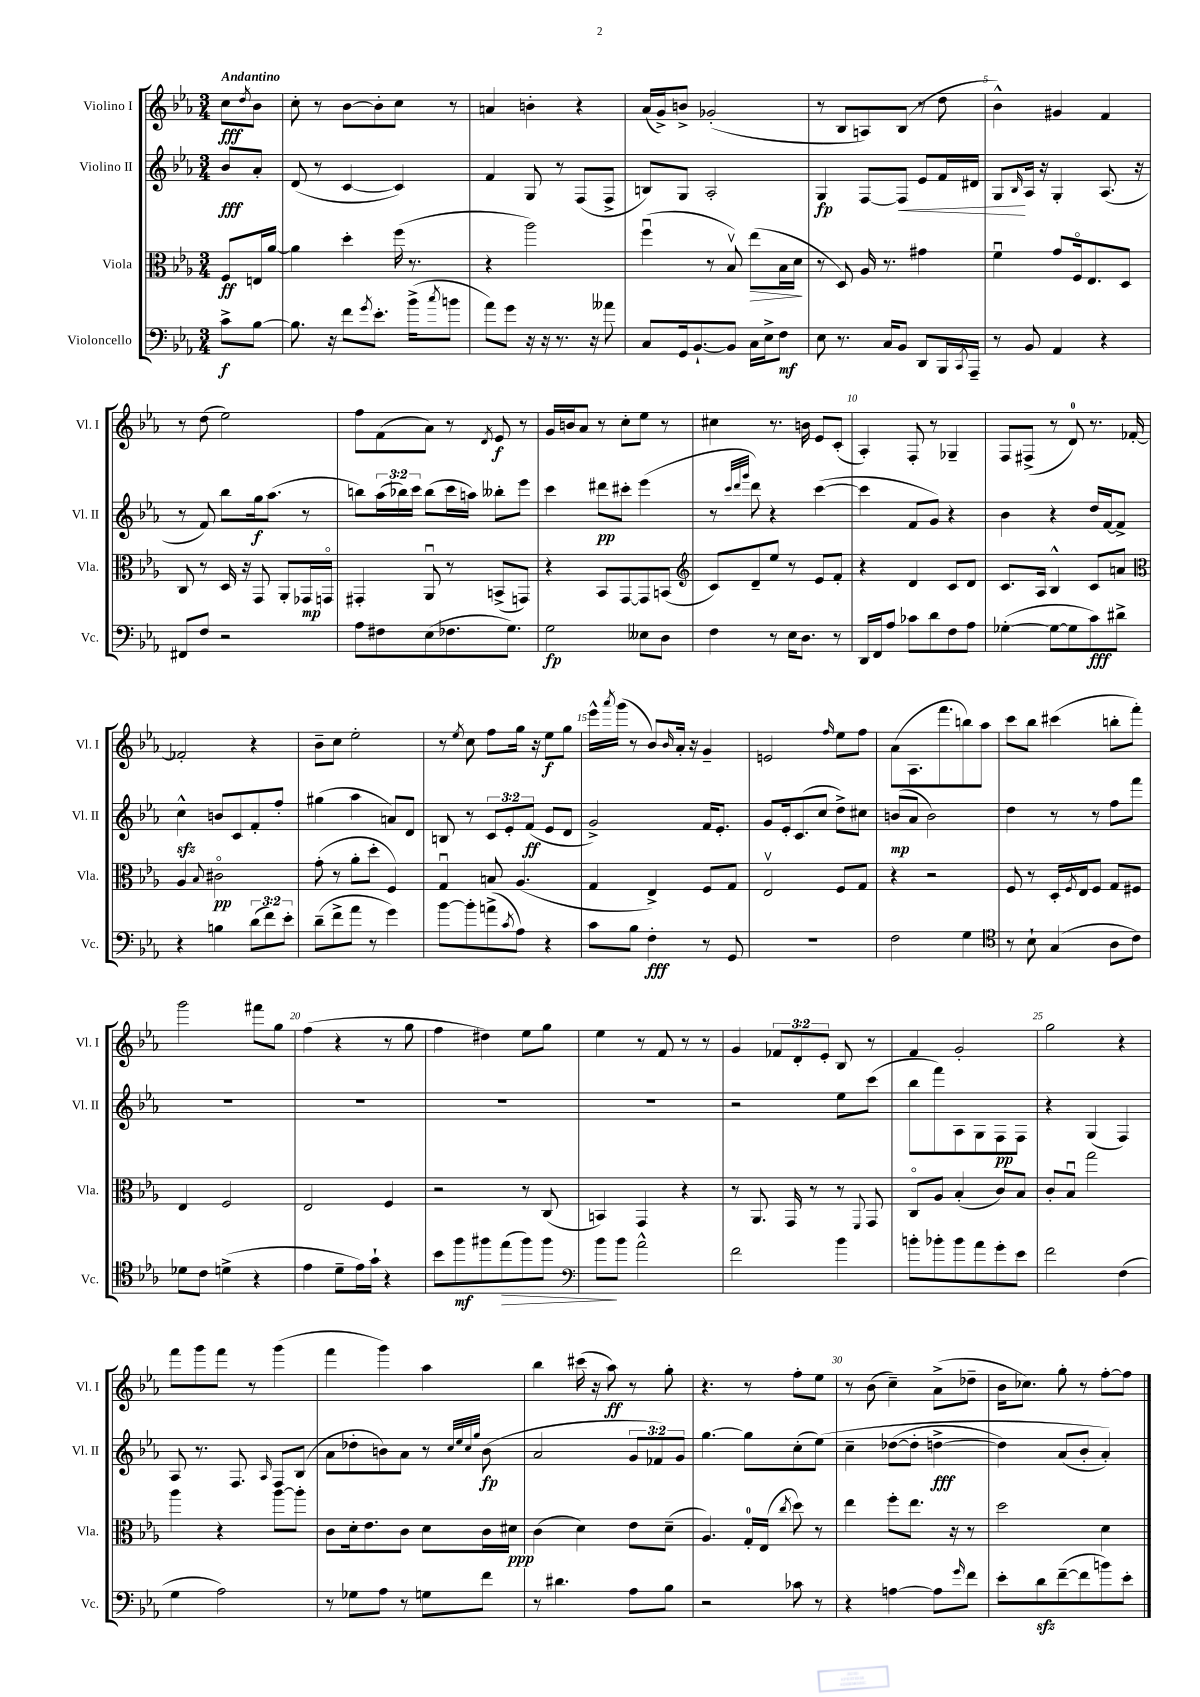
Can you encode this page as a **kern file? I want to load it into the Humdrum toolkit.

**kern	**dynam	**kern	**dynam	**kern	**dynam	**kern	**dynam
*part4	*part4	*part3	*part3	*part2	*part2	*part1	*part1
*staff4	*staff4	*staff3	*staff3	*staff2	*staff2	*staff1	*staff1
*I"Violoncello	*	*I"Viola	*	*I"Violino II	*	*I"Violino I	*
*I'Vc.	*	*I'Vla.	*	*I'Vl. II	*	*I'Vl. I	*
*clefF4	*	*clefC3	*	*clefG2	*	*clefG2	*
*k[b-e-a-]	*	*k[b-e-a-]	*	*k[b-e-a-]	*	*k[b-e-a-]	*
*M3/4	*	*M3/4	*	*M3/4	*	*M3/4	*
=	=	=	=	=	=	=	=
!	!	!	!	!	!	!LO:TX:a:B:t=Andantino	!
8c^\L	f	8F/L	ff	8b-/L	fff	8cc\L	fff
.	.	.	.	.	.	8qdd/	.
[8B-\J	.	16En/L	.	8a-'/J	.	8b-\J	.
.	.	[16a-/JJ	.	.	.	.	.
=1	=1	=1	=1	=1	=1	=1	=1
8.B-\]	.	4a-\]	.	(8d/	.	8cc'\	.
.	.	.	.	8r	.	8r	.
16r	.	.	.	.	.	.	.
8f\L	.	4dd'\	.	[4c/	.	[8b-\L	.
8qg/	.	.	.	.	.	.	.
8.e-'\J	.	.	.	.	.	8b-'\]	.
.	.	(16ff\	.	4c/])	.	8cc\J	.
(16b-^\KL	.	8.r	.	.	.	.	.
8qcc/	.	.	.	.	.	.	.
8bn\J	.	.	.	.	.	8r	.
=2	=2	=2	=2	=2	=2	=2	=2
8a-\L)	.	4r	.	4f/	.	4an/	.
8g\J	.	.	.	.	.	.	.
16r	.	2aa-\)	.	8G/	.	4bn'\	.
16r	.	.	.	.	.	.	.
8.r	.	.	.	8r	.	.	.
.	.	.	.	(8F/L	.	4r	.
16r	.	.	.	.	.	.	.
8a--X\	.	.	.	8F^/J	.	.	.
=3	=3	=3	=3	=3	=3	=3	=3
8C/L	.	(4ffu\	.	8Bn/L)	.	(16a-/LL	.
.	.	.	.	.	.	16g^/J)	.
16GG/k	.	.	.	8G/J	.	8bn^/J	.
[8.BB-`/	.	.	.	.	.	.	.
.	.	8r	.	2A-'/	.	(2g-X'/	.
8BB-/J]	.	8B-v/)	.	.	.	.	.
!	!	!	!LO:HP:b	!	!	!	!
16C\LL	.	(8ee-\L	>	.	.	.	.
16E-^\J	.	.	.	.	.	.	.
8F\J	mf	16B-\L	.	.	.	.	.
.	.	16d\JJ	.	.	.	.	.
.	.	.	]	.	.	.	.
=4	=4	=4	=4	=4	=4	=4	=4
8E-\	.	8r	.	4G/	fp	8r	.
8.r	.	8D/)	.	.	.	8B-/L	.
.	.	16A-/	.	[8F/L	.	8An/)	.
16C/KL	.	8.r	.	.	.	.	.
!	!	!	!	!	!LO:HP:b	!	!
8BB-/J	.	.	.	8F/J]	<	(8B-/J	.
8DD/L	.	4g#X\	.	8e-/L	.	8r	.
16BBB-/L	.	.	.	16f/L	.	8dd\	.
8qCC/	.	.	.	.	.	.	.
16AAA-~/JJ	.	.	.	16d#X/JJ	.	.	.
=5	=5	=5	=5	=5	=5	=5	=5
8r	.	4fu\	.	8G/L	.	4b-^^\)	.
.	.	.	.	16qqB-/	.	.	.
8BB-/	.	.	.	16A-/Jk	[	.	.
.	.	.	.	16r	.	.	.
4AA-/	.	8g/L	.	4G'/	.	4g#X/	.
.	.	16F/k	.	.	.	.	.
.	.	8.E-/	.	.	.	.	.
4r	.	.	.	(8.A-/	.	4f/	.
.	.	8D/J	.	.	.	.	.
.	.	.	.	16r	.	.	.
!!LO:LB:g=z
=6	=6	=6	=6	=6	=6	=6	=6
8FF#X/L	.	8C/	.	8r	.	8r	.
8F/J	.	8r	.	8f/)	.	(8dd\	.
2r	.	16D/	.	8bb-\L	.	2ee-\)	.
.	.	16r	.	.	.	.	.
.	.	8GG/	.	16gg\k	f	.	.
.	.	.	.	(8.aa-\J	.	.	.
.	.	8AA-'/L	.	.	.	.	.
.	.	16GG-X/L	mp	8r	.	.	.
.	.	16GGn/JJ	.	.	.	.	.
=7	=7	=7	=7	=7	=7	=7	=7
8A-\L	.	4GG#X'/	.	8bbn\L)	.	8ff\L	.
8F#X\	.	.	.	(24aa-\L	.	(8f\	.
.	.	.	.	24bb-X\)	.	.	.
.	.	.	.	24ccc\JJ	.	.	.
(8E-\	.	8AA-u/	.	(8bb-\L	.	8a-\J)	.
8.F-X\	.	8r	.	16ccc\L	.	8r	.
.	.	.	.	16aan\JJ)	.	.	.
.	.	.	.	.	.	8qd/	.
.	.	(8BBn^/L	.	8bb--X'\L	.	8e-/	f
8.G\J)	.	.	.	.	.	.	.
.	.	8GGn/J)	.	8eee-\J	.	8r	.
=8	=8	=8	=8	=8	=8	=8	=8
2G\	fp	4r	.	4ccc\	.	16g/LL	.
.	.	.	.	.	.	16bn/J	.
.	.	.	.	.	.	8a-/J	.
.	.	8BB-/L	.	8ddd#X\L	pp	8r	.
.	.	[8GG/	.	8ccc#X'\J	.	8cc'\L	.
8E--X\L	.	8GG/]	.	(4eee-\	.	8ee-\J	.
8D\J	.	(8BBn/J	.	.	.	8r	.
=9	=9	=9	=9	=9	=9	=9	=9
*	*	*clefG2	*	*	*	*	*
4F\	.	8c/L)	.	8r	.	4cc#X\	.
.	.	.	.	32qqccc/LLL	.	.	.
.	.	.	.	32qqddd/	.	.	.
.	.	.	.	32qqggg/JJJ	.	.	.
.	.	8d~/	.	8ddd\)	.	.	.
8r	.	8ee-/J	.	4r	.	8.r	.
16E-\KL	.	8r	.	.	.	.	.
8.D\J	.	.	.	.	.	16bn\	.
.	.	8e-/L	.	([4ccc\	.	8e-/L	.
8r	.	8f'/J	.	.	.	(8c'/J	.
=10	=10	=10	=10	=10	=10	=10	=10
16DD/LL	.	4r	.	4ccc\]	.	4A-'/)	.
16FF/J	.	.	.	.	.	.	.
8A-/J	.	.	.	.	.	.	.
8c-X\L	.	4d/	.	8f/L	.	8F'/	.
8d\	.	.	.	8g/J)	.	8r	.
8F\	.	8c/L	.	4r	.	4G-X~/	.
8A-\J	.	8d/J	.	.	.	.	.
=11	=11	=11	=11	=11	=11	=11	=11
([4G-X'\	.	8.c/L	.	4b-\	.	8F/L	.
.	.	.	.	.	.	(8F#X^/J	.
.	.	16A-/Jk	.	.	.	.	.
8G-\L_	.	4B-^^/	.	4r	.	8r	.
8G-\]	.	.	.	.	.	8d/)	.
8c\)	fff	8c/L	.	16dd/LL	.	8.r	.
.	.	.	.	[16f/J	.	.	.
8d#X^\J	.	8an/J	.	8f^/J]	.	.	.
.	.	.	.	.	.	[16f-X'/	.
!!LO:LB:g=z
=12	=12	=12	=12	=12	=12	=12	=12
*	*	*clefC3	*	*	*	*	*
4r	.	4A-/	.	4cczz^^\	.	2f-X'/]	.
.	.	8qqB-/	.	.	.	.	.
4Bn\	.	2c#X\	pp	8bn/L	.	.	.
.	.	.	.	8c/	.	.	.
(12d\L	.	.	.	8f'/	.	4r	.
12f\)	.	.	.	.	.	.	.
.	.	.	.	8ff'/J	.	.	.
12e-'\J	.	.	.	.	.	.	.
=13	=13	=13	=13	=13	=13	=13	=13
(8d~\L	.	(8g'\	.	(4gg#X\	.	8b-~\L	.
8f^\	.	8r	.	.	.	8cc\J	.
8a-\J	.	8a-'\L	.	4aa-\	.	2ee-'\	.
8r	.	8dd'\J	.	.	.	.	.
4g\)	.	4F/)	.	8an/L)	.	.	.
.	.	.	.	8d/J	.	.	.
=14	=14	=14	=14	=14	=14	=14	=14
[8b-\L	.	4Gu/	.	8Bn/	.	8r	.
.	.	.	.	.	.	8qee-/	.
8b-'\]	.	.	.	8r	.	8cc\	.
(8an^\	.	8Bn/	.	12c/L	.	8ff\L	.
.	.	.	.	12e-'/	.	.	.
8qc/	.	.	.	.	.	.	.
8A-\J)	.	(4.A-/	.	.	.	16gg\Jk	.
.	.	.	.	(12f/J	ff	.	.
.	.	.	.	.	.	16r	.
4r	.	.	.	8e-/L	.	8ee-\L	f
.	.	.	.	8d/J	.	8gg\J	.
=15	=15	=15	=15	=15	=15	=15	=15
8c\L	.	4G/	.	2g^/)	.	16eee-^^\LL	.
.	.	.	.	.	.	8qaaa-/	.
.	.	.	.	.	.	(16ggg\JJ	.
8B-\J	.	.	.	.	.	8r	.
4F'\	fff	4E-^/)	.	.	.	8b-/L)	.
.	.	.	.	.	.	16qqb-/	.
.	.	.	.	.	.	16a-'/Jk	.
.	.	.	.	.	.	16r	.
8r	.	8F/L	.	16f/KL	.	4g~/	.
.	.	.	.	8.e-'/J	.	.	.
8GG/	.	8G/J	.	.	.	.	.
=16	=16	=16	=16	=16	=16	=16	=16
2.r	.	2E-v/	.	8g/L	.	2en/	.
.	.	.	.	16e-'/k	.	.	.
.	.	.	.	(8.c/	.	.	.
.	.	.	.	8cc/J	.	.	.
.	.	.	.	.	.	16qqff/	.
.	.	8F/L	.	8dd^\L)	.	8ee-\L	.
.	.	8G/J	.	8cc#X\J	.	8ff\J	.
=17	=17	=17	=17	=17	=17	=17	=17
2F\	.	4r	.	(8bn/L	mp	(8a-\L	.
.	.	.	.	8a-/J	.	8.A-\	.
.	.	2r	.	2b\)	.	.	.
.	.	.	.	.	.	8.fff\	.
4G\	.	.	.	.	.	8bbn\)	.
.	.	.	.	.	.	8aa-\J	.
=18	=18	=18	=18	=18	=18	=18	=18
*clefC4	*	*	*	*	*	*	*
8r	.	8F/	.	4dd\	.	8ccc\L	.
8B-`\	.	8r	.	.	.	8bb-\J	.
(4G/	.	16D'/LL	.	8r	.	(4ccc#X\	.
.	.	8qF/	.	.	.	.	.
.	.	16E-/J	.	.	.	.	.
.	.	8F/J	.	8r	.	.	.
8A-\L	.	8G/L	.	8ff\L	.	8bbn'\L	.
8c\J)	.	8F#X/J	.	8fff\J	.	8fff'\J)	.
!!LO:LB:g=z
=19	=19	=19	=19	=19	=19	=19	=19
8d-X\L	.	4E-/	.	2.r	.	2ggg\	.
8c\J	.	.	.	.	.	.	.
(4dn^\	.	2F/	.	.	.	.	.
4r	.	.	.	.	.	8fff#X\L	.
.	.	.	.	.	.	8gg\J	.
=20	=20	=20	=20	=20	=20	=20	=20
4e-\	.	2E-/	.	2.r	.	(4ff\	.
8d~\L	.	.	.	.	.	4r	.
16e-\L)	.	.	.	.	.	.	.
16g`\JJ	.	.	.	.	.	.	.
4r	.	4F/	.	.	.	8r	.
.	.	.	.	.	.	8gg\	.
=21	=21	=21	=21	=21	=21	=21	=21
8b-\L	.	2r	.	2.r	.	4ff\	.
8ff\	mf	.	.	.	.	.	.
8ff#X\	.	.	.	.	.	4dd#X\)	.
!	!LO:HP:b	!	!	!	!	!	!
(8ee-\	>	.	.	.	.	.	.
8ff#\)	.	8r	.	.	.	8ee-\L	.
8ff#\J	.	(8C/	.	.	.	8gg\J	.
=22	=22	=22	=22	=22	=22	=22	=22
*clefF4	*	*	*	*	*	*	*
8b-\L	.	4BBn/)	.	2.r	.	4ee-\	.
8b-\J	]	.	.	.	.	.	.
2a-^^\	.	4GG/	.	.	.	8r	.
.	.	.	.	.	.	8f/	.
.	.	4r	.	.	.	8r	.
.	.	.	.	.	.	8r	.
=23	=23	=23	=23	=23	=23	=23	=23
2f\	.	8r	.	2r	.	4g/	.
.	.	8.AA-/	.	.	.	.	.
.	.	.	.	.	.	12f-X/L	.
.	.	16GG/	.	.	.	.	.
.	.	.	.	.	.	12d'/	.
.	.	8r	.	.	.	.	.
.	.	.	.	.	.	12e-'/J	.
4b-\	.	8r	.	8ee-\L	.	8B-/	.
.	.	8qqFF/	.	.	.	.	.
.	.	8GG/	.	(8ccc\J	.	8r	.
=24	=24	=24	=24	=24	=24	=24	=24
8bn'\L	.	8C/L	.	8bb-\L	.	4f/	.
8b-X'\	.	8A-/J	.	8fff\)	.	.	.
8b-\	.	(4B-'/	.	8A-\	.	2g'/	.
8a-\	.	.	.	8G\	.	.	.
8g'\	.	8c/L)	.	8F\	pp	.	.
8e-\J	.	8B-/J	.	8F\J	.	.	.
=25	=25	=25	=25	=25	=25	=25	=25
2f\	.	8c'/L	.	4r	.	2gg\	.
.	.	8B-u/J	.	.	.	.	.
.	.	2gg\	.	(4G/	.	.	.
(4F\	.	.	.	4F/)	.	4r	.
!!LO:LB:g=z
=26	=26	=26	=26	=26	=26	=26	=26
4G\	.	4aa-\	.	8A-/	.	8fff\L	.
.	.	.	.	8.r	.	8ggg\	.
2A-\)	.	4r	.	.	.	8fff\J	.
.	.	.	.	8.F/	.	.	.
.	.	.	.	.	.	8r	.
.	.	.	.	16qqA-/	.	.	.
.	.	[8aa-\L	.	8F/L	.	(4ggg\	.
.	.	8aa-'\J]	.	(8B-/J	.	.	.
=27	=27	=27	=27	=27	=27	=27	=27
8r	.	8c\L	.	8a-\L	.	4fff\	.
8G-X\L	.	16d'\k	.	8dd-X'\	.	.	.
.	.	8.e-\	.	.	.	.	.
8A-\J	.	.	.	8bn\)	.	4ggg\)	.
8r	.	8c\J	.	8a-\J	.	.	.
8Gn\L	.	8d\L	.	8r	.	4aa-\	.
.	.	.	.	32qqcc/LLL	.	.	.
.	.	.	.	32qqee-/	.	.	.
.	.	.	.	32qqcc/	.	.	.
.	.	.	.	32qqgg/JJJ	.	.	.
8f\J	.	16c\L	.	(8b\	fp	.	.
.	.	16d#X\JJ	ppp	.	.	.	.
=28	=28	=28	=28	=28	=28	=28	=28
8r	.	(4c\	.	2a-/	.	4bb-\	.
4.d#X\	.	.	.	.	.	.	.
.	.	4d\)	.	.	.	(16ccc#X\	.
.	.	.	.	.	.	16r	.
.	.	.	.	.	.	8aa-\)	ff
8A-\L	.	8e-\L	.	12g/L	.	8r	.
.	.	.	.	12f-X/)	.	.	.
8B-\J	.	(8d~\J	.	.	.	8gg'\	.
.	.	.	.	12g/J	.	.	.
=29	=29	=29	=29	=29	=29	=29	=29
2r	.	4.A-/)	.	[4.gg\	.	4.r	.
.	.	16G'/LL	.	8gg\L]	.	8r	.
.	.	(16E-/JJ	.	.	.	.	.
.	.	8qcc/	.	.	.	.	.
8c-X\	.	8dd\)	.	(8cc'\	.	8ff'\L	.
8r	.	8r	.	(8ee-\J)	.	8ee-\J	.
=30	=30	=30	=30	=30	=30	=30	=30
4r	.	4ee-\	.	4cc~\	.	8r	.
.	.	.	.	.	.	(8b-\	.
[4An\	.	8ff'\L	.	([8dd-X\L	.	4cc~\)	.
.	.	8.ee-\J	.	8dd-'\J]	.	.	.
8A\L]	.	.	.	[4ddn^\	fff	(8a-^\L	.
.	.	16r	.	.	.	.	.
16qqg/	.	.	.	.	.	.	.
8f\J	.	8r	.	.	.	8dd-X~\J	.
=31	=31	=31	=31	=31	=31	=31	=31
8e-'\L	.	2dd\	.	4dd\])	.	16b-\KL	.
.	.	.	.	.	.	8.cc-X\J)	.
8dzz\	.	.	.	.	.	.	.
([8f~\	.	.	.	(8a-/L	.	8gg'\	.
8f\]	.	.	.	8b-'/J	.	8r	.
8bn\)	.	4d\	.	4a-'/))	.	[8ff'\L	.
8e-'\J	.	.	.	.	.	8ff\J]	.
==	==	==	==	==	==	==	==
*-	*-	*-	*-	*-	*-	*-	*-
